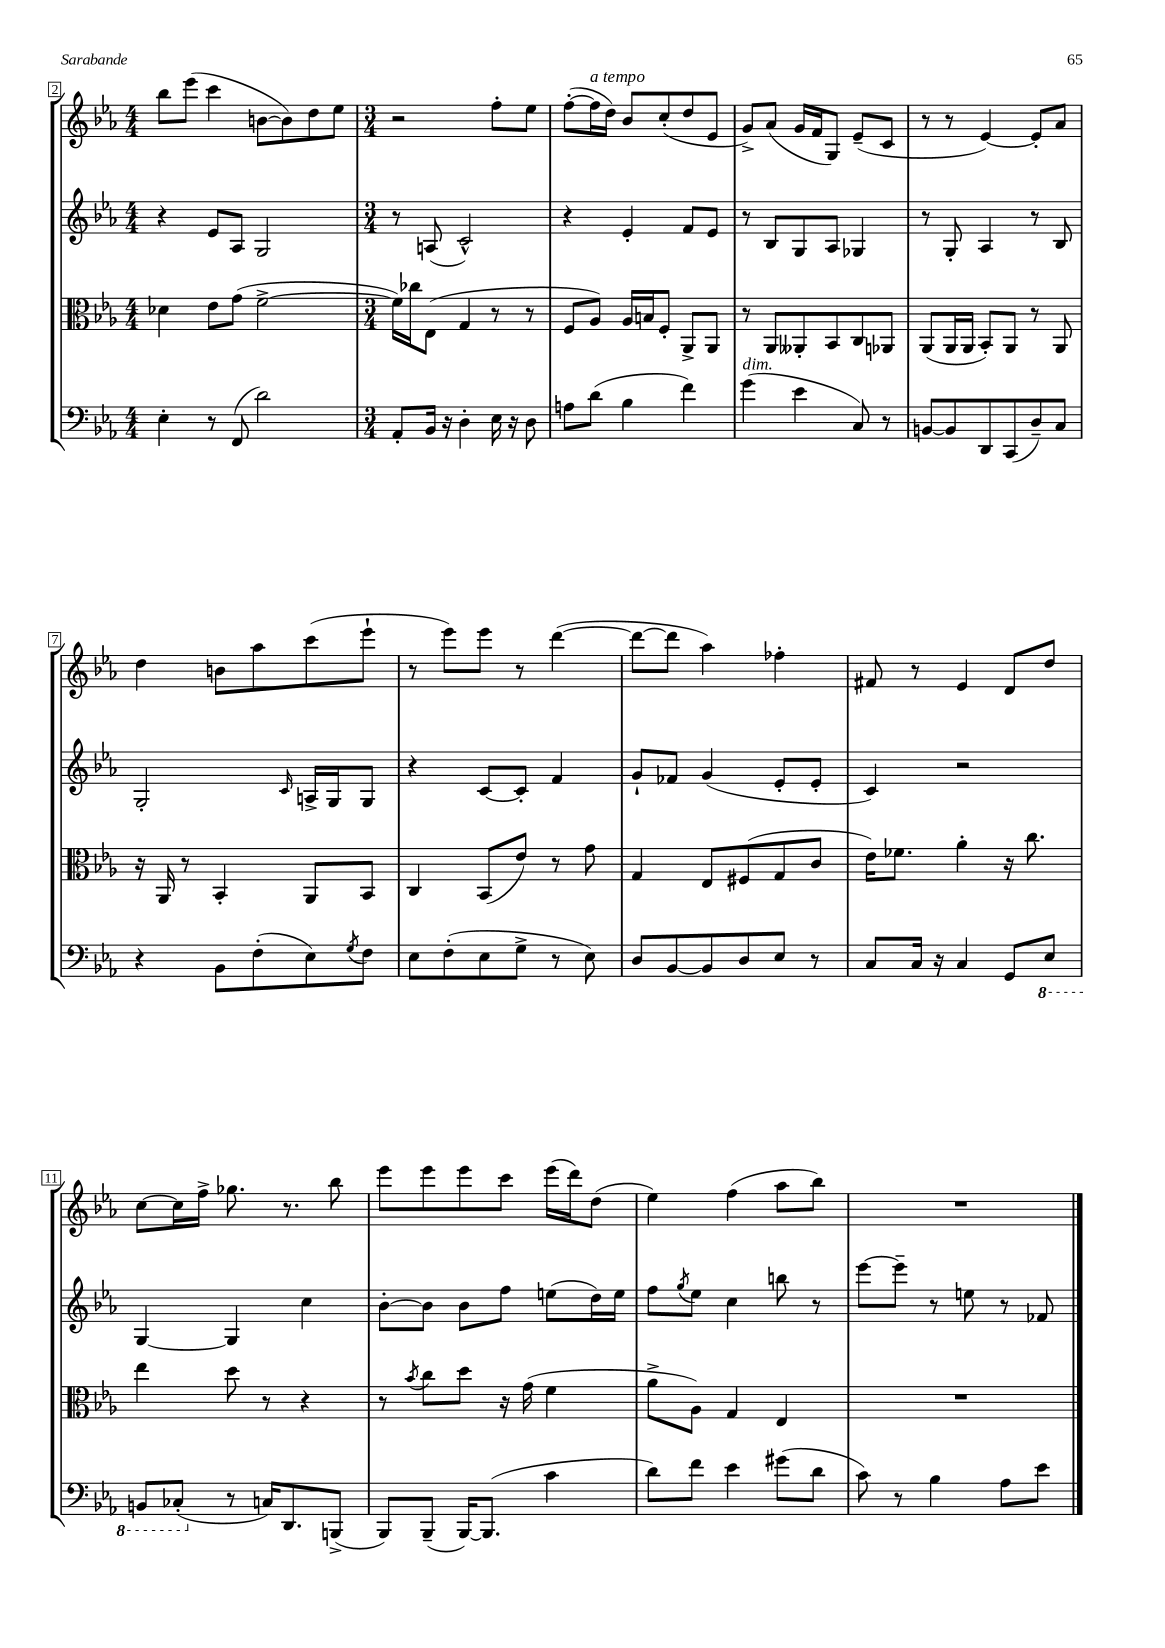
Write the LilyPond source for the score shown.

<<
\new StaffGroup <<
\new Staff = "s0" {
    \clef treble \key ees \major \numericTimeSignature \time 4/4
    bes''8 ees'''8( c'''4 b'8~ b'8) d''8 ees''8 |
    \numericTimeSignature \time 3/4 r2 f''8-. ees''8 |
    f''8~-.( f''16^\markup { \italic "a tempo" } d''16) bes'8 c''8-.( d''8 ees'8 |
    g'8->) aes'8( g'16 f'16 g8) ees'8--( c'8 |
    r8 r8 ees'4~) ees'8-. aes'8 |
    d''4 b'8 aes''8 c'''8( ees'''8-! |
    r8 ees'''8) ees'''8 r8 d'''4~( |
    d'''8~ d'''8 aes''4) fes''4-. |
    fis'8 r8 ees'4 d'8 d''8 |
    c''8~ c''16 f''16-> ges''8. r8. bes''8 |
    ees'''8 ees'''8 ees'''8 c'''8 ees'''16( d'''16) d''8( |
    ees''4) f''4( aes''8 bes''8) |
    R2. \bar "|." |
}
\new Staff = "s1" {
    \clef treble \key ees \major \numericTimeSignature \time 4/4
    r4 ees'8 aes8 g2 |
    \numericTimeSignature \time 3/4 r8 a8( c'2-^) |
    r4 ees'4-. f'8 ees'8 |
    r8 bes8 g8 aes8 ges4 |
    r8 g8-. aes4 r8 bes8 |
    g2-. \grace { c'16 } a16-> g16 g8 |
    r4 c'8~ c'8-. f'4 |
    g'8-! fes'8 g'4( ees'8-. ees'8-. |
    c'4) r2 |
    g4~ g4 c''4 |
    bes'8~-. bes'8 bes'8 f''8 e''8( d''16) e''16 |
    f''8 \acciaccatura { g''8 } ees''8 c''4 b''8 r8 |
    ees'''8~ ees'''8-- r8 e''8 r8 fes'8 \bar "|." |
}
\new Staff = "s2" {
    \clef alto \key ees \major \numericTimeSignature \time 4/4
    des'4 ees'8 g'8( f'2~-> |
    \numericTimeSignature \time 3/4 f'16) ces''16 ees8( g4 r8 r8 |
    f8 aes8) aes16 b16 f8-. aes,8-> aes,8 |
    r8 aes,8 aeses,8-. bes,8 c8 aes,8 |
    aes,8( aes,16 aes,16 bes,8-.) aes,8 r8 aes,8 |
    r16 aes,16 r8 bes,4-. aes,8 bes,8 |
    c4 bes,8( ees'8) r8 g'8 |
    g4 ees8 fis8( g8 c'8 |
    ees'16) fes'8. aes'4-. r16 c''8. |
    ees''4 d''8 r8 r4 |
    r8 \acciaccatura { bes'8 } c''8 d''8 r16 g'16( f'4 |
    aes'8-> aes8) g4 ees4 |
    R2. \bar "|." |
}
\new Staff = "s3" {
    \clef bass \key ees \major \numericTimeSignature \time 4/4
    ees4-. r8 f,8( d'2) |
    \numericTimeSignature \time 3/4 aes,8-. bes,16 r16 d4-. ees16 r16 d8 |
    a8 d'8( bes4 f'4) |
    g'4^\markup { \italic "dim." }( ees'4 c8) r8 |
    b,8~ b,8 d,8 c,8( d8--) c8 |
    r4 bes,8 f8-.( ees8) \acciaccatura { g8 } f8 |
    ees8 f8-.( ees8 g8-> r8 ees8) |
    d8 bes,8~ bes,8 d8 ees8 r8 |
    c8 c16 r16 c4 g,8 \ottava #-1 ees,8 |
    b,,8 ces,8-.( \ottava #0 r8 c!16) d,8. b,,!8->( |
    bes,,8) bes,,8--( bes,,16~) bes,,8.( c'4 |
    d'8) f'8 ees'4 gis'8( d'8 |
    c'8) r8 bes4 aes8 ees'8 \bar "|." |
}
>>
>>
\layout { \context { \Score currentBarNumber = #2 \override BarNumber.stencil = #(make-stencil-boxer 0.1 0.3 ly:text-interface::print) } }
